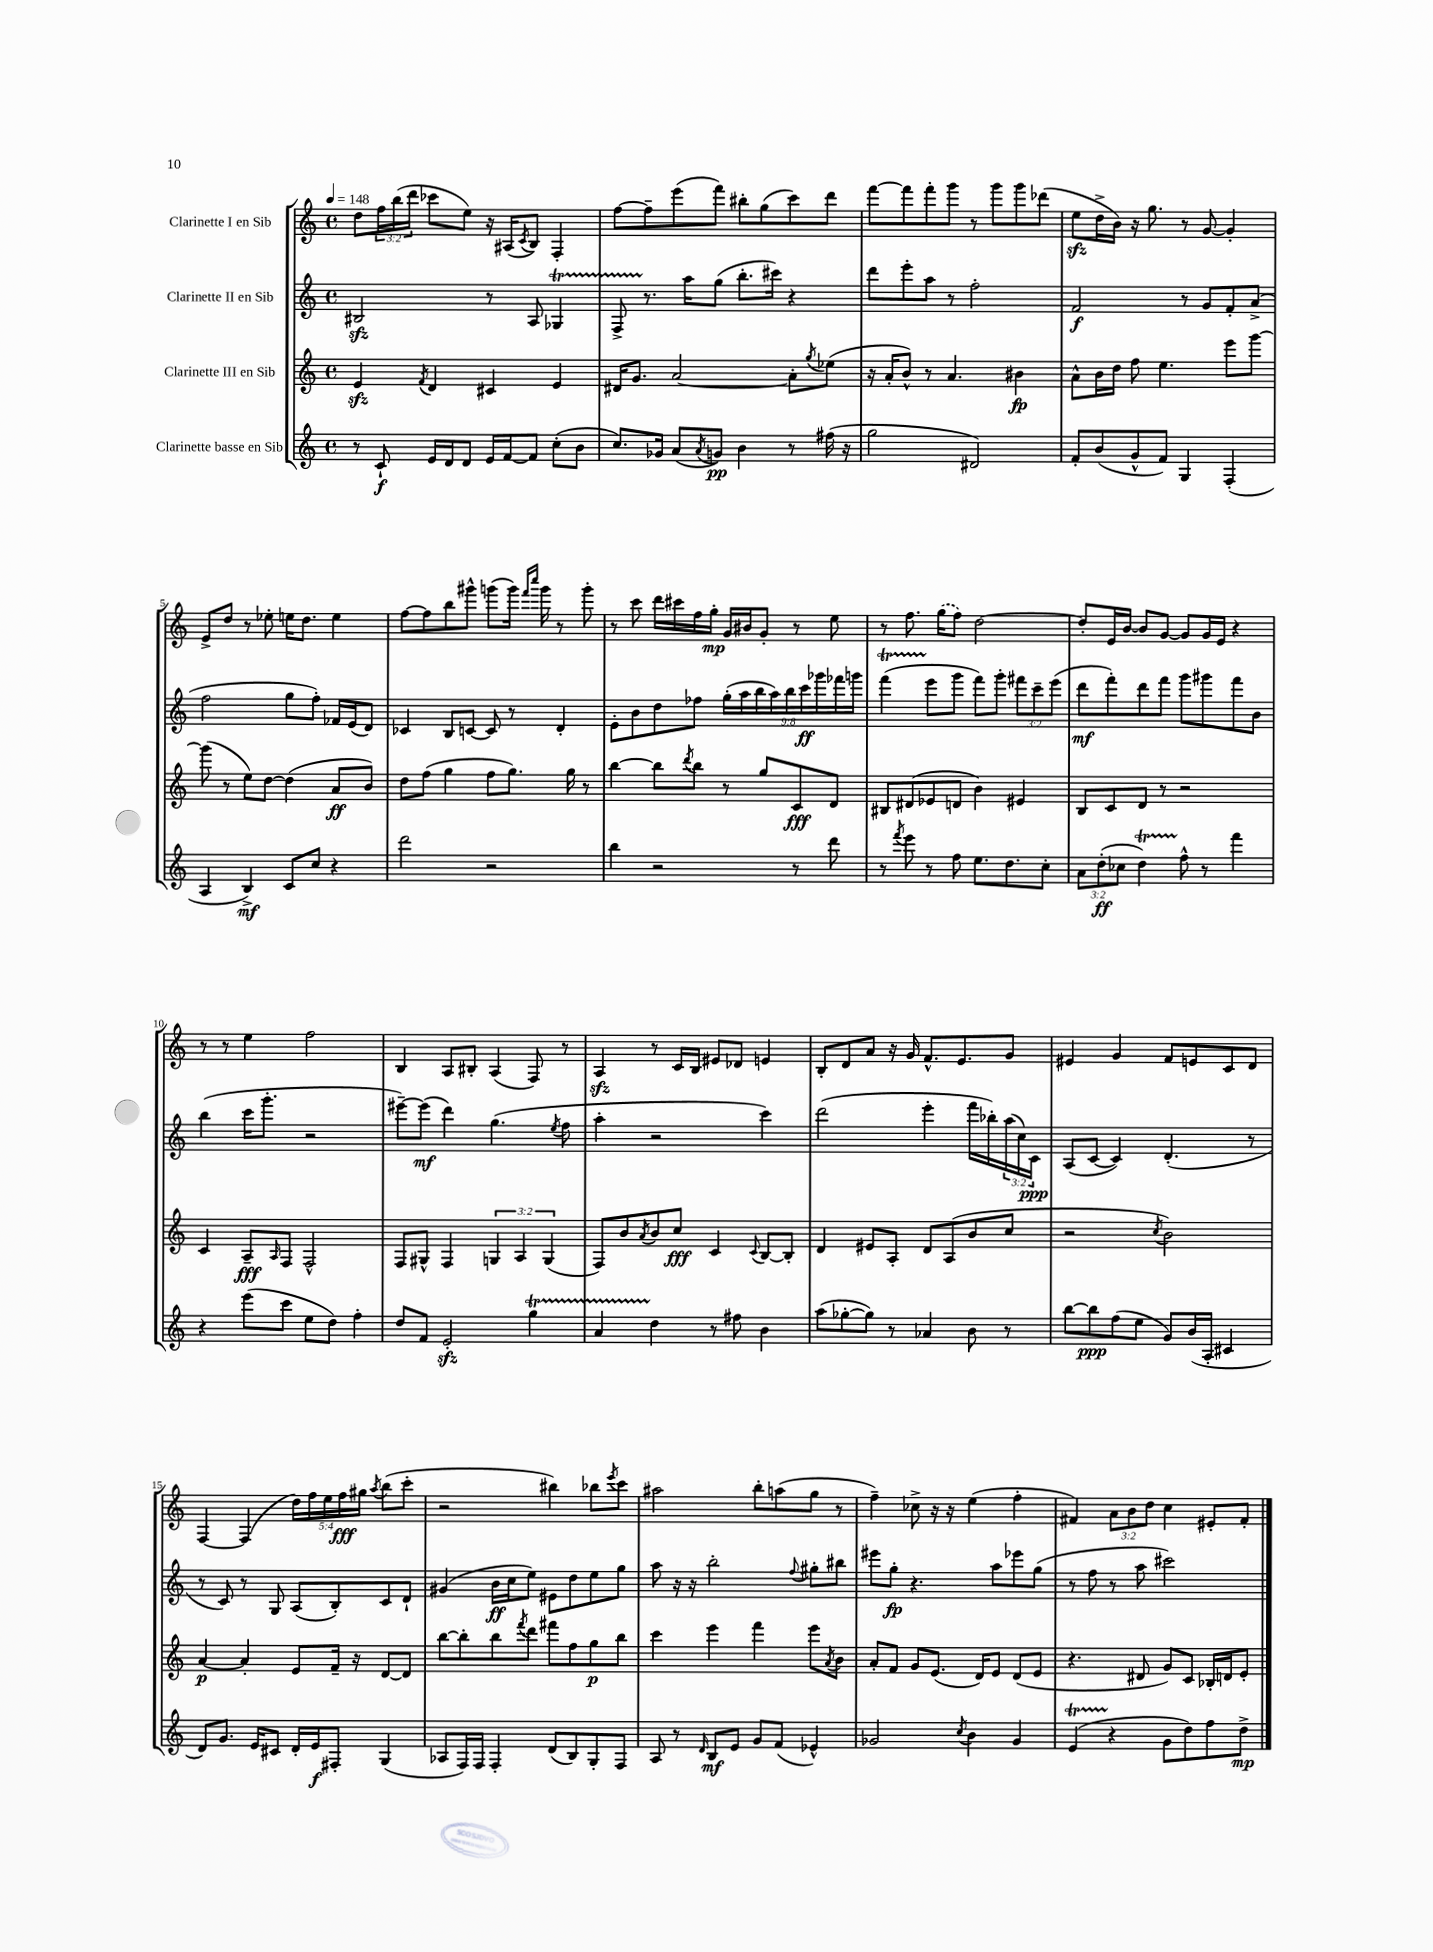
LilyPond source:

<<
\new StaffGroup <<
\new Staff = "s0" \with { instrumentName = "Clarinette I en Sib" } {
    \clef treble \key c \major \defaultTimeSignature \time 4/4 \override Staff.TupletNumber.text = #tuplet-number::calc-fraction-text \tempo 4 = 148
    d''8 \tuplet 3/2 { f''16 b''16( d'''16 } ces'''8 e''8) r16 ais16( \acciaccatura { c'8 } b8) f4-. |
    f''8~ f''8-- e'''8( f'''8) bis''8-. g''8( c'''8) d'''8 |
    f'''8~ f'''8 f'''8-. g'''8 r8 g'''8 g'''8 des'''8( |
    e''8\sfz d''16-> b'16) r16 g''8. r8 g'8~ g'4-. |
    e'8-> d''8 r8 ees''8-. e''16 d''8. e''4 |
    f''8~ f''8 b''8 gis'''8-^ g'''8( g'''16) \grace { f'''16 c''''16 } g'''16 r8 g'''8-. |
    r8 c'''8 d'''16 cis'''16 f''16 g''16-.\mp g'16 bis'16 g'8-. r8 e''8 |
    r8 f''8. \once \slurDashed g''16( f''8) d''2~ |
    d''8-. e'16 b'16~ b'8 g'8~ g'8 g'16 e'16 r4 |
    r8 r8 e''4 f''2 |
    b4 a8 bis8-. a4( f8) r8 |
    a4\sfz r8 c'16 b16 eis'8 des'8 e'4 |
    b8-. d'8 a'8 r16 g'16 f'8.-^ e'8. g'8 |
    eis'4 g'4 f'8 e'8 c'8 d'8 |
    f4~ f4( \tuplet 5/4 { d''16) f''16 e''16 f''16\fff gis''16 } \acciaccatura { a''8 } b''8( c'''8-. |
    r2 bis''4) bes''8 \acciaccatura { e'''8 } c'''8 |
    ais''2 b''8-. a''8( g''8 r8 |
    f''4--) ces''8-> r16 r16 e''4( f''4-. |
    fis'4) \tuplet 3/2 { a'8 b'8 d''8 } c''4 eis'8-. fis'8-. \bar "|." |
}
\new Staff = "s1" \with { instrumentName = "Clarinette II en Sib" } {
    \clef treble \key c \major \defaultTimeSignature \time 4/4 \override Staff.TupletNumber.text = #tuplet-number::calc-fraction-text
    bis2\sfz r8 a8 ges4\startTrillSpan |
    f8-> r8.\stopTrillSpan a''16 g''8( b''8.-. cis'''16) r4 |
    d'''8 e'''8-. a''8 r8 f''2-. |
    f'2\f r8 g'8 f'8-. a'8->( |
    f''2 g''8 f''8-.) fes'16 e'16( d'8) |
    ces'4 b8 c'8~ c'8 r8 d'4-. |
    e'8-. b'8 d''8 fes''8 \tuplet 9/8 { g''16-.( a''16 b''16 a''16) b''16 c'''16\ff ges'''16 fes'''16 g'''16 } |
    f'''4\startTrillSpan( e'''8\stopTrillSpan g'''8 f'''8) g'''8-. \tuplet 3/2 { fis'''8 c'''8-- e'''8( } |
    d'''8\mf f'''8-.) d'''8 f'''8 g'''8 gis'''8 f'''8 b'8 |
    b''4( c'''16 g'''8.-. r2 |
    eis'''8~--) eis'''8\mf( d'''4) g''4.( \acciaccatura { e''8 } f''8 |
    a''4-. r2 c'''4) |
    d'''2( e'''4-. f'''16 bes''16-.) \tuplet 3/2 { a''16( c''16) c'16\ppp } |
    a8( c'8~ c'4) d'4.-.( r8 |
    r8 c'8) r8 g8 a8( b8-.) c'8 d'8-! |
    gis'4( b'16\ff c''16 e''8) eis'8 d''8 e''8 g''8 |
    a''8 r16 r16 b''2-. \appoggiatura { f''8 } gis''8-. bis''8 |
    eis'''8 g''8-.\fp r4. a''8 ees'''8 g''8( |
    r8 f''8 r8 a''8 cis'''2) \bar "|." |
}
\new Staff = "s2" \with { instrumentName = "Clarinette III en Sib" } {
    \clef treble \key c \major \defaultTimeSignature \time 4/4 \override Staff.TupletNumber.text = #tuplet-number::calc-fraction-text
    e'4\sfz \acciaccatura { f'8 } d'4 cis'4 e'4 |
    dis'16 g'8. a'2~ a'8-. \acciaccatura { g''8 } ees''8( |
    r16 a'16-. b'8-^) r8 a'4. bis'4\fp |
    a'8-^ b'16 d''16 f''8 e''4. e'''8 g'''8~ |
    g'''8( r8 e''8) d''8~ d''4( a'8\ff b'8) |
    d''8 f''8( g''4 f''8 g''8.) g''16 r8 |
    b''4~ b''8 \acciaccatura { d'''8 } b''8 r8 g''8 c'8\fff d'8 |
    bis8 dis'8( ees'8 d'8 b'4) eis'4 |
    b8 c'8 d'8 r8 r2 |
    c'4 a8--\fff \grace { a16 } f8 f2-^ |
    f8 gis8-^ f4 \tuplet 3/2 { g4 a4 g4( } |
    f8) b'8 \acciaccatura { a'8 } b'8 c''8\fff c'4 \appoggiatura { c'8 } b8~ b8-. |
    d'4 eis'8 a8-. d'8 a8( b'8 c''8 |
    r2 \acciaccatura { c''8 } b'2) |
    a'4~\p a'4-. e'8 f'16-- r16 d'8~ d'8 |
    b''8~ b''8-. b''8 \acciaccatura { f'''8 } d'''8 fis'''8 f''8 g''8\p b''8 |
    c'''4 e'''4 f'''4 e'''8 \acciaccatura { a'8 } b'8 |
    a'8-. f'8 g'8 e'8.( d'16) e'8 d'8( e'8 |
    r4. dis'8 g'8) c'8 bes16-. d'16 e'8-. \bar "|." |
}
\new Staff = "s3" \with { instrumentName = "Clarinette basse en Sib" } {
    \clef treble \key c \major \defaultTimeSignature \time 4/4 \override Staff.TupletNumber.text = #tuplet-number::calc-fraction-text
    r8 c'8-!\f e'16 d'16 d'8 e'16 f'16~ f'8 c''8-.( b'8 |
    c''8.) ges'16 a'8( \acciaccatura { a'8 } g'8\pp) b'4 r8 fis''16( r16 |
    g''2 dis'2) |
    f'8-. b'8( g'8-^ f'8) g4 f4-.( |
    a4 b4->\mf) c'8 c''8 r4 |
    d'''2 r2 |
    b''4 r2 r8 d'''8 |
    r8 \acciaccatura { f'''8 } e'''8 r8 f''8 e''8. d''8. c''8-. |
    \tuplet 3/2 { a'8 d''8-.\ff( ces''8 } d''4\startTrillSpan) f''8-^\stopTrillSpan r8 f'''4 |
    r4 e'''8( c'''8 e''8 d''8) f''4-. |
    d''8 f'8 e'2-.\sfz g''4\startTrillSpan |
    a'4 d''4\stopTrillSpan r8 fis''8 b'4 |
    a''8( ges''8~-. ges''8) r8 aes'4 b'8 r8 |
    b''8~ b''8\ppp f''8( e''8 g'8) b'16( a16-. cis'4 |
    d'8) g'8. e'16 cis'8 d'16-. e'16\f fis8-. g4( |
    aes8 f16) f16 f4-. d'8( b8) g8-. f8 |
    a8 r8 \grace { d'16 } b8\mf e'8 g'8 f'8( ees'4-^) |
    ges'2 \acciaccatura { c''8 } b'4 ges'4 |
    e'4\startTrillSpan( r4\stopTrillSpan g'8 d''8) f''8 d''8->\mp \bar "|." |
}
>>
>>
